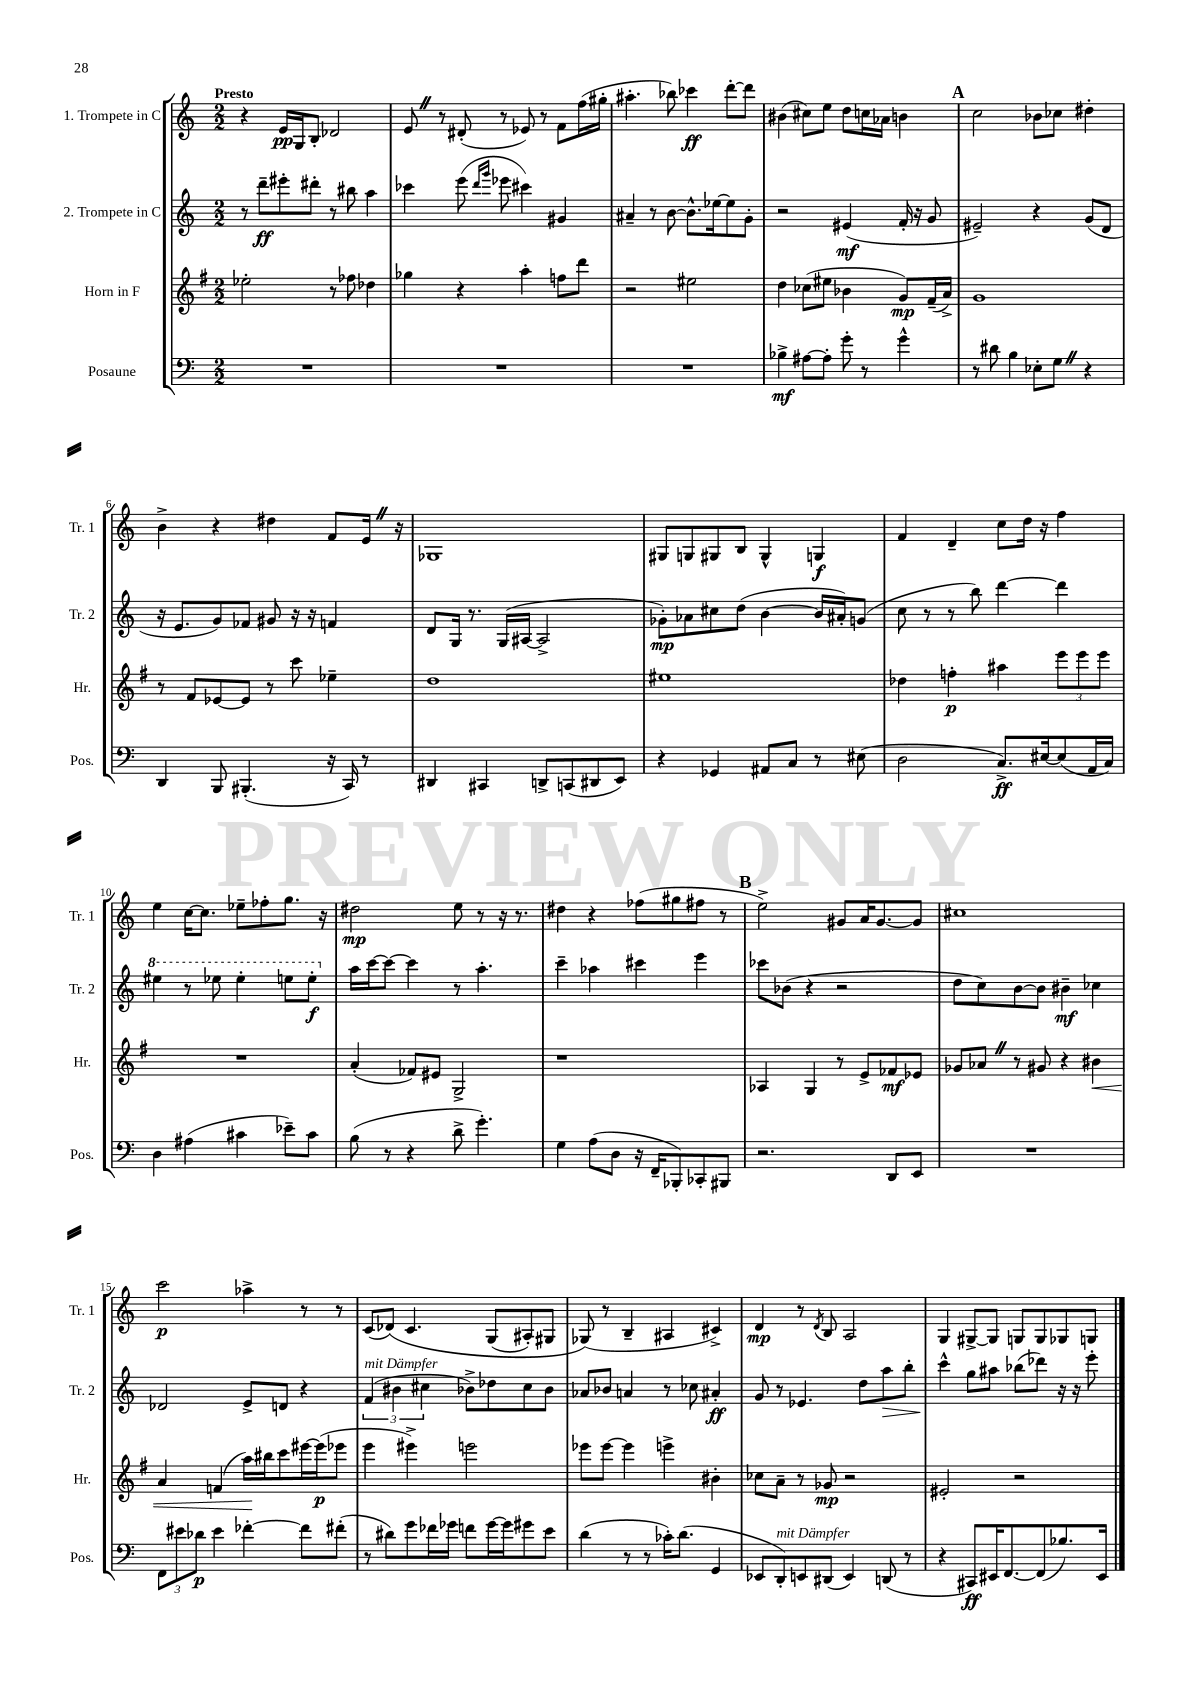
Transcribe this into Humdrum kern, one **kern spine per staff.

**kern	**dynam	**kern	**dynam	**kern	**dynam	**kern	**dynam
*part4	*part4	*part3	*part3	*part2	*part2	*part1	*part1
*staff4	*staff4	*staff3	*staff3	*staff2	*staff2	*staff1	*staff1
*I"Posaune	*	*I"Horn in F	*	*I"2. Trompete in C	*	*I"1. Trompete in C	*
*I'Pos.	*	*I'Hr.	*	*I'Tr. 2	*	*I'Tr. 1	*
*clefF4	*	*clefG2	*	*clefG2	*	*clefG2	*
*k[]	*	*k[f#]	*	*k[]	*	*k[]	*
*M2/2	*	*M2/2	*	*M2/2	*	*M2/2	*
=1	=1	=1	=1	=1	=1	=1	=1
!	!	!	!	!	!	!LO:TX:a:B:t=Presto	!
1r	.	2ee-X'\	.	8r	.	4r	.
.	.	.	.	8ddd~\L	ff	.	.
.	.	.	.	8eee#X'\	.	16e/LL	pp
.	.	.	.	.	.	16G/J	.
.	.	.	.	8ddd#X'\J	.	8B'/J	.
.	.	8r	.	8r	.	2d-X/	.
.	.	8ff-X\	.	8bb#X\	.	.	.
.	.	4dd-X\	.	4aa\	.	.	.
=2	=2	=2	=2	=2	=2	=2	=2
1r	.	4gg-X\	.	4ccc-X\	.	8eZ/	.
.	.	.	.	.	.	8r	.
.	.	4r	.	(8eee\	.	(8d#X'/	.
.	.	.	.	16qqddd/LL	.	.	.
.	.	.	.	16qqggg/JJ	.	.	.
.	.	.	.	8eee-X\	.	8r	.
.	.	4aa'\	.	4ccc#X\)	.	8e-X/)	.
.	.	.	.	.	.	8r	.
.	.	8ffn\L	.	4g#X/	.	8f\L	.
.	.	8ddd\J	.	.	.	(16ff\L	.
.	.	.	.	.	.	16gg#X'\JJ	.
=3	=3	=3	=3	=3	=3	=3	=3
1r	.	2r	.	4a#X~/	.	4.aa#X'\	.
.	.	.	.	8r	.	.	.
.	.	.	.	[8b\	.	8bb-X\)	.
.	.	2ee#X\	.	8.b^^\L]	.	4ccc-X\	ff
.	.	.	.	[16ee-X\k	.	.	.
.	.	.	.	8ee-\]	.	[8ddd'\L	.
.	.	.	.	8g'\J	.	8ddd\J]	.
=4	=4	=4	=4	=4	=4	=4	=4
4B-X^\	mf	4dd\	.	2r	.	(4b#X\	.
[8A#X\L	.	(8cc-X\L	.	.	.	8cc#X\L)	.
8A#'\J]	.	8ee#X\J	.	.	.	8ee\J	.
8g'\	.	4b-X\	.	(4e#X/	mf	8dd\L	.
8r	.	.	.	.	.	16ccn\L	.
.	.	.	.	.	.	16a-X\JJ	.
4g^^\	.	8g/L)	mp	16f'/	.	4bn\	.
.	.	.	.	16r	.	.	.
.	.	(16f#~/L	.	8g/	.	.	.
.	.	16a^/JJ)	.	.	.	.	.
!!LO:REH:place=s1:t=A
=5	=5	=5	=5	=5	=5	=5	=5
8r	.	1g	.	2e#X~/)	.	2cc\	.
8d#X\	.	.	.	.	.	.	.
4B\	.	.	.	.	.	.	.
8E-X'\L	.	.	.	4r	.	8b-X\L	.
8GZ\J	.	.	.	.	.	8cc-X\J	.
4r	.	.	.	(8g/L	.	4dd#X'\	.
.	.	.	.	8d/J	.	.	.
!!LO:LB:g=z
=6	=6	=6	=6	=6	=6	=6	=6
4DD/	.	8r	.	16r	.	4b^\	.
.	.	.	.	8.e/L	.	.	.
.	.	8f#/L	.	.	.	.	.
8BBB/	.	[8e-X/	.	8g/)	.	4r	.
(4.BBB#X'/	.	8e-/J]	.	8f-X/J	.	.	.
.	.	8r	.	8g#X/	.	4dd#X\	.
.	.	8ccc\	.	16r	.	.	.
.	.	.	.	16r	.	.	.
16r	.	4ee-X~\	.	4fn/	.	8f/L	.
16CC/)	.	.	.	.	.	.	.
8r	.	.	.	.	.	16eZ/Jk	.
.	.	.	.	.	.	16r	.
=7	=7	=7	=7	=7	=7	=7	=7
4DD#X/	.	1dd	.	8d/L	.	1G-X	.
.	.	.	.	16G/Jk	.	.	.
.	.	.	.	8.r	.	.	.
4CC#X/	.	.	.	.	.	.	.
.	.	.	.	(16G/LL	.	.	.
.	.	.	.	[16A#X/JJ	.	.	.
8DDn^/L	.	.	.	2A#^/]	.	.	.
(8CCn/	.	.	.	.	.	.	.
8DD#X/	.	.	.	.	.	.	.
8EE/J)	.	.	.	.	.	.	.
=8	=8	=8	=8	=8	=8	=8	=8
4r	.	1ee#X	.	8g-X'\L)	mp	8G#X/L	.
.	.	.	.	8a-X\	.	8Gn/	.
4GG-X/	.	.	.	8cc#X\	.	8G#X/	.
.	.	.	.	(8dd\J	.	8B/J	.
8AA#X/L	.	.	.	[4b\	.	4G#^^/	.
8C/J	.	.	.	.	.	.	.
8r	.	.	.	16b/LL]	.	4Gn/	f
.	.	.	.	16a#X'/J)	.	.	.
(8E#X\	.	.	.	(8gn/J	.	.	.
=9	=9	=9	=9	=9	=9	=9	=9
2D\	.	4dd-X\	.	8cc\	.	4f/	.
.	.	.	.	8r	.	.	.
.	.	4ffn'\	p	8r	.	4d~/	.
.	.	.	.	8bb\)	.	.	.
8.C^/L)	ff	4aa#X\	.	[4ddd\	.	8cc\L	.
.	.	.	.	.	.	16dd\Jk	.
[16E#X/k	.	.	.	.	.	16r	.
(8E#/]	.	12eee\L	.	4ddd\]	.	4ff\	.
.	.	12eee\	.	.	.	.	.
16AA/L	.	.	.	.	.	.	.
.	.	12eee\J	.	.	.	.	.
16C/JJ)	.	.	.	.	.	.	.
!!LO:LB:g=z
=10	=10	=10	=10	=10	=10	=10	=10
*	*	*	*	*8va	*	*	*
4D\	.	1r	.	4eee#X\	.	4ee\	.
(4A#X\	.	.	.	8r	.	[16cc\KL	.
.	.	.	.	.	.	8.cc\J]	.
.	.	.	.	8eee-X\	.	.	.
4c#X\	.	.	.	4eee-'\	.	8ee-X~\L	.
.	.	.	.	.	.	8ff-X'\	.
8e-X~\L)	.	.	.	8eeen\L	.	8.gg\J	.
8c#\J	.	.	.	8eee'\J	f	.	.
.	.	.	.	.	.	16r	.
=11	=11	=11	=11	=11	=11	=11	=11
*	*	*	*	*X8va	*	*	*
(8B\	.	(4a'/	.	16aa\LL	.	2dd#X\	mp
.	.	.	.	[16ccc\J	.	.	.
8r	.	.	.	8ccc\J_	.	.	.
4r	.	8f-X/L)	.	4ccc\]	.	.	.
.	.	8e#X/J	.	.	.	.	.
8d^\	.	2G^/	.	8r	.	8ee\	.
4.g'\)	.	.	.	4.aa'\	.	8r	.
.	.	.	.	.	.	16r	.
.	.	.	.	.	.	8.r	.
=12	=12	=12	=12	=12	=12	=12	=12
4G\	.	1r	.	4ccc~\	.	4dd#X\	.
(8A\L	.	.	.	4aa-X\	.	4r	.
8D\J	.	.	.	.	.	.	.
16r	.	.	.	4ccc#X\	.	(8ff-X\L	.
16FF~/KL	.	.	.	.	.	.	.
8BBB-X'/)	.	.	.	.	.	8gg#X\	.
8CC-X'/	.	.	.	4eee\	.	8ff#X\J	.
8BBB#X/J	.	.	.	.	.	8r	.
!!LO:REH:place=s1:t=B
=13	=13	=13	=13	=13	=13	=13	=13
2.r	.	4A-X/	.	8ccc-X\L	.	2ee^\)	.
.	.	.	.	(8b-X\J	.	.	.
.	.	4G/	.	4r	.	.	.
.	.	8r	.	2r	.	8g#X/L	.
.	.	8e^/L	.	.	.	16a/K	.
.	.	.	.	.	.	[8.g#/	.
8DD/L	.	8f-X/	mf	.	.	.	.
8EE/J	.	8e-X/J	.	.	.	8g#/J]	.
=14	=14	=14	=14	=14	=14	=14	=14
1r	.	8g-X/L	.	8dd\L	.	1cc#X	.
.	.	8a-XZ/J	.	8cc\)	.	.	.
.	.	8r	.	[8b\	.	.	.
.	.	8g#X/	.	8b\J]	.	.	.
.	.	4r	.	4b#X~\	mf	.	.
!	!	!	!LO:HP:b	!	!	!	!
.	.	4b#X\	<	4cc-X\	.	.	.
!!LO:LB:g=z
=15	=15	=15	=15	=15	=15	=15	=15
12FF\L	.	4a/	.	2d-X/	.	2ccc\	p
12e#X\	.	.	.	.	.	.	.
12d-X\J	p	.	.	.	.	.	.
4e#\	.	(4fn/	.	.	.	.	.
[4f-X'\	.	16aa\LL)	.	8e^/L	.	4aa-X^\	.
.	.	16bb#X\J	[	.	.	.	.
.	.	8ccc\	.	8dn/J	.	.	.
8f-\L]	.	[16eee#X\L	.	4r	.	8r	.
.	.	(16eee#\J]	p	.	.	.	.
(8f#X'\J	.	8eee-X\J	.	.	.	8r	.
=16	=16	=16	=16	=16	=16	=16	=16
!	!	!	!	!LO:TX:a:i:t=mit Dämpfer	!	!	!
8r	.	4eee\	.	(6f/	.	(8c/L	.
8d#X\L)	.	.	.	.	.	(8d-X/J)	.
.	.	.	.	6b#X\	.	.	.
8g\	.	4eee#X^\)	.	.	.	4.c/	.
.	.	.	.	6cc#X\	.	.	.
16f-X\L	.	.	.	.	.	.	.
16g-X\JJ	.	.	.	.	.	.	.
8fn\L	.	2eeen\	.	8b-X^\L)	.	.	.
[16g-\L	.	.	.	8dd-X\	.	(8G/L	.
16g-\J]	.	.	.	.	.	.	.
8g#X\	.	.	.	8cc#\	.	8A#X'/)	.
8e\J	.	.	.	8b-\J	.	8G#X/J	.
=17	=17	=17	=17	=17	=17	=17	=17
(4d\	.	8eee-X\L	.	8a-X/L	.	(8G-X/)	.
.	.	[8eee-\J	.	8b-X/J	.	8r	.
8r	.	4eee-\]	.	4an/	.	4B~/	.
8r	.	.	.	.	.	.	.
16c-X'\KL)	.	4eeen^\	.	8r	.	4A#X/	.
(8.d\J	.	.	.	.	.	.	.
.	.	.	.	8cc-X\	.	.	.
4GG/	.	4b#X'\	.	4a#X'/	ff	4c#X^/)	.
=18	=18	=18	=18	=18	=18	=18	=18
8EE-X/L	.	8cc-X\L	.	8g/	.	4d/	mp
!LO:TX:a:i:t=mit Dämpfer	!	!	!	!	!	!	!
8DD'/)	.	8a~\J	.	8r	.	.	.
8EEn/	.	8r	.	4.e-X/	.	8r	.
.	.	.	.	.	.	8qd/	.
(8DD#X/J	.	8g-X/	mp	.	.	8B/	.
4EE/)	.	2r	.	.	.	2A/	.
.	.	.	.	8dd\L	.	.	.
!	!	!	!	!	!LO:HP:b	!	!
(8DDn/	.	.	.	8aa\	>	.	.
8r	.	.	.	8bb'\J	.	.	.
=19	=19	=19	=19	=19	=19	=19	=19
4r	.	2e#X'/	.	4ccc^^\	.	4G/	.
8CC#X/L)	ff	.	.	8gg\L	]	[8G#X^/L	.
16EE#X/K	.	.	.	8aa#X\J	.	8G#/J]	.
[8.FF/	.	.	.	.	.	.	.
.	.	2r	.	(8bb-X\L	.	8Gn/L	.
(8FF/]	.	.	.	8ddd-X\J)	.	8G/	.
8.B-X/)	.	.	.	16r	.	8G-X/	.
.	.	.	.	16r	.	.	.
.	.	.	.	8eee'\	.	8Gn/J	.
16EE#/Jk	.	.	.	.	.	.	.
==	==	==	==	==	==	==	==
*-	*-	*-	*-	*-	*-	*-	*-
